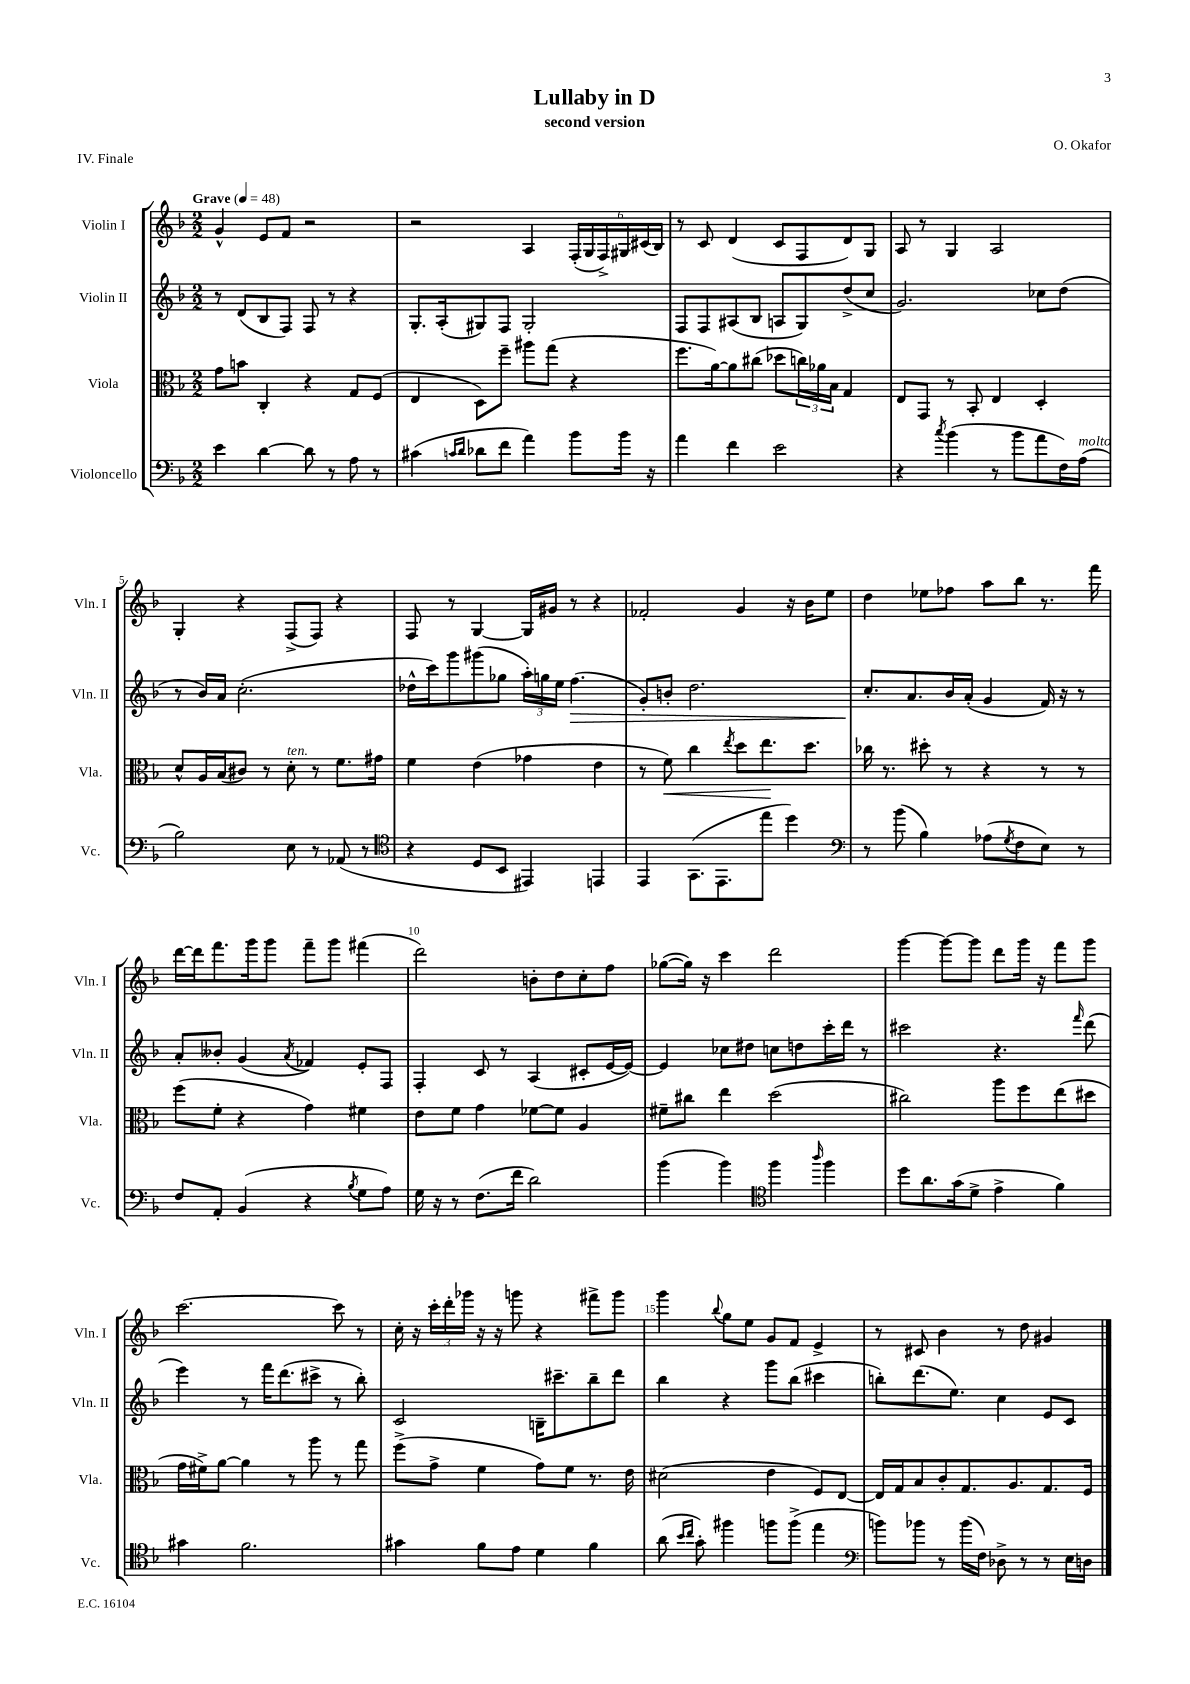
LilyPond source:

\header { title = "Lullaby in D" composer = "O. Okafor" subtitle = "second version" piece = "IV. Finale" }
<<
\new StaffGroup <<
\new Staff = "s0" \with { instrumentName = "Violin I" shortInstrumentName = "Vln. I" } {
    \clef treble \key f \major \numericTimeSignature \time 2/2 \tempo "Grave" 4 = 48
    g'4-^ e'8 f'8 r2 |
    r2 a4 \tuplet 6/4 { f16-.( g16 f16->) gis16 cis'16( bes16) } |
    r8 c'8 d'4( c'8 f8 d'8) g8 |
    a8 r8 g4 a2 |
    g4-. r4 f8->( f8) r4 |
    f8 r8 g4~ g16 gis'16 r8 r4 |
    fes'2-. g'4 r16 bes'16 e''8 |
    d''4 ees''8 fes''8 a''8 bes''8 r8. f'''16 |
    d'''16~ d'''16 f'''8. g'''16 g'''8 f'''8-- g'''8 fis'''4( |
    d'''2) b'8-. d''8 c''8-. f''8 |
    ges''8~( ges''16) r16 c'''4 d'''2 |
    g'''4~ g'''8~ g'''8 d'''8 g'''16 r16 f'''8 g'''8 |
    c'''2.~ c'''8 r8 |
    c''16-. r16 \tuplet 3/2 { c'''16-. d'''16-. ges'''16 } r16 r16 g'''8 r4 fis'''8-> g'''8 |
    g'''4 \appoggiatura { bes''8 } g''8 e''8 g'8 f'8 e'4-> |
    r8 cis'8 bes'4 r8 d''8 gis'4 \bar "|." |
}
\new Staff = "s1" \with { instrumentName = "Violin II" shortInstrumentName = "Vln. II" } {
    \clef treble \key f \major \numericTimeSignature \time 2/2
    r8 d'8( bes8 f8) f8 r8 r4 |
    g8.-. a16-.( gis8) f8 gis2-. |
    f8 f8 ais8( bes8 a8 g8) d''8->( c''8 |
    g'2.) ces''8 d''8( |
    r8 bes'16) a'16 c''2.-.( |
    des''16-^ c'''16) g'''8 gis'''8( ges''8 \tuplet 3/2 { a''16-.) g''16 e''16 } f''4.\>( |
    g'8-.) b'8-. d''2. |
    c''8.-.\! a'8. bes'16 a'16-.( g'4 f'16) r16 r8 |
    a'8-. beses'8-. g'4( \acciaccatura { a'8 } fes'4) e'8-. f8 |
    f4-. c'8 r8 a4( cis'8-. e'16~ e'16~) |
    e'4 ces''8 dis''8 c''8 d''8 c'''16-. d'''16 r8 |
    cis'''2 r4. \grace { f'''16 } d'''8( |
    e'''4) r8 f'''16 d'''8.( cis'''8-> r8 bes''8-.) |
    c'2 b16-- cis'''8.-- bes''8-- d'''8 |
    bes''4 r4 g'''8 bes''8( cis'''4 |
    b''8-.) d'''8.( e''8.) c''4 e'8 c'8 \bar "|." |
}
\new Staff = "s2" \with { instrumentName = "Viola" shortInstrumentName = "Vla." } {
    \clef alto \key f \major \numericTimeSignature \time 2/2
    g'8 b'8 c4-. r4 g8 f8( |
    e4 d8) f''8-- ais''8 g''8( r4 |
    f''8. a'16~) a'8 cis''8( des''8 \tuplet 3/2 { c''16) aes'16 bes16 } g4 |
    e8 g,8 r8 bes,8-. e4 d4-. |
    d'8-^ a16 bes16( cis'8) r8 d'8-.^\markup { \italic "ten." } r8 f'8. gis'16 |
    f'4 e'4( ges'4 e'4 |
    r8 f'8\<) c''4 \acciaccatura { e''8 } d''8 e''8.\! d''8. |
    ces''16 r8. dis''8-. r8 r4 r8 r8 |
    f''8( f'8-. r4 g'4) fis'4 |
    e'8 f'8 g'4 fes'8~ fes'8 a4 |
    fis'8-- cis''8 e''4 d''2( |
    cis''2) a''8 f''8 e''8( dis''8 |
    g'16 fis'16->) a'8~ a'4 r8 a''8 r8 g''8 |
    f''8->( g'8-> f'4 g'8) f'8 r8. e'16 |
    dis'2( e'4 f8) e8~ |
    e16 g16 bes8 c'8-. g8. a8. g8. f16 \bar "|." |
}
\new Staff = "s3" \with { instrumentName = "Violoncello" shortInstrumentName = "Vc." } {
    \clef bass \key f \major \numericTimeSignature \time 2/2
    e'4 d'4~ d'8 r8 a8 r8 |
    cis'4( \grace { c'16 d'16 } des'8 f'8 a'4) bes'8 bes'16 r16 |
    a'4 f'4 e'2 |
    r4 \acciaccatura { c''8 } bes'4( r8 bes'8 a'8 f16) a16^\markup { \italic "molto" }( |
    bes2) e8 r8 aes,8( r8 |
    \clef tenor r4 d8 bes,8 eis,4) e,4 |
    e,4 g,8.( e,8. e''8 d''4) |
    \clef bass r8 bes'8( bes4) aes8( \acciaccatura { g8 } f8 e8) r8 |
    f8 a,8-. bes,4( r4 \acciaccatura { bes8 } g8 a8) |
    g16 r16 r8 f8.( f'16 d'2) |
    bes'4( bes'4) \clef tenor f''4 \grace { a''16 } f''4 |
    d''8 a'8. g'16( d'8-> e'4-> f'4) |
    gis'4 f'2. |
    gis'4 f'8 e'8 d'4 f'4 |
    a'8( \grace { bes'16 c''16 } g'8-.) fis''4 f''8 f''8->( e''4 |
    \clef bass b'8) bes'8 r8 bes'16( f16) des8-> r8 r8 e16 d16 \bar "|." |
}
>>
>>
\layout { \context { \Score \override BarNumber.break-visibility = ##(#f #t #t) barNumberVisibility = #(every-nth-bar-number-visible 5) } }
